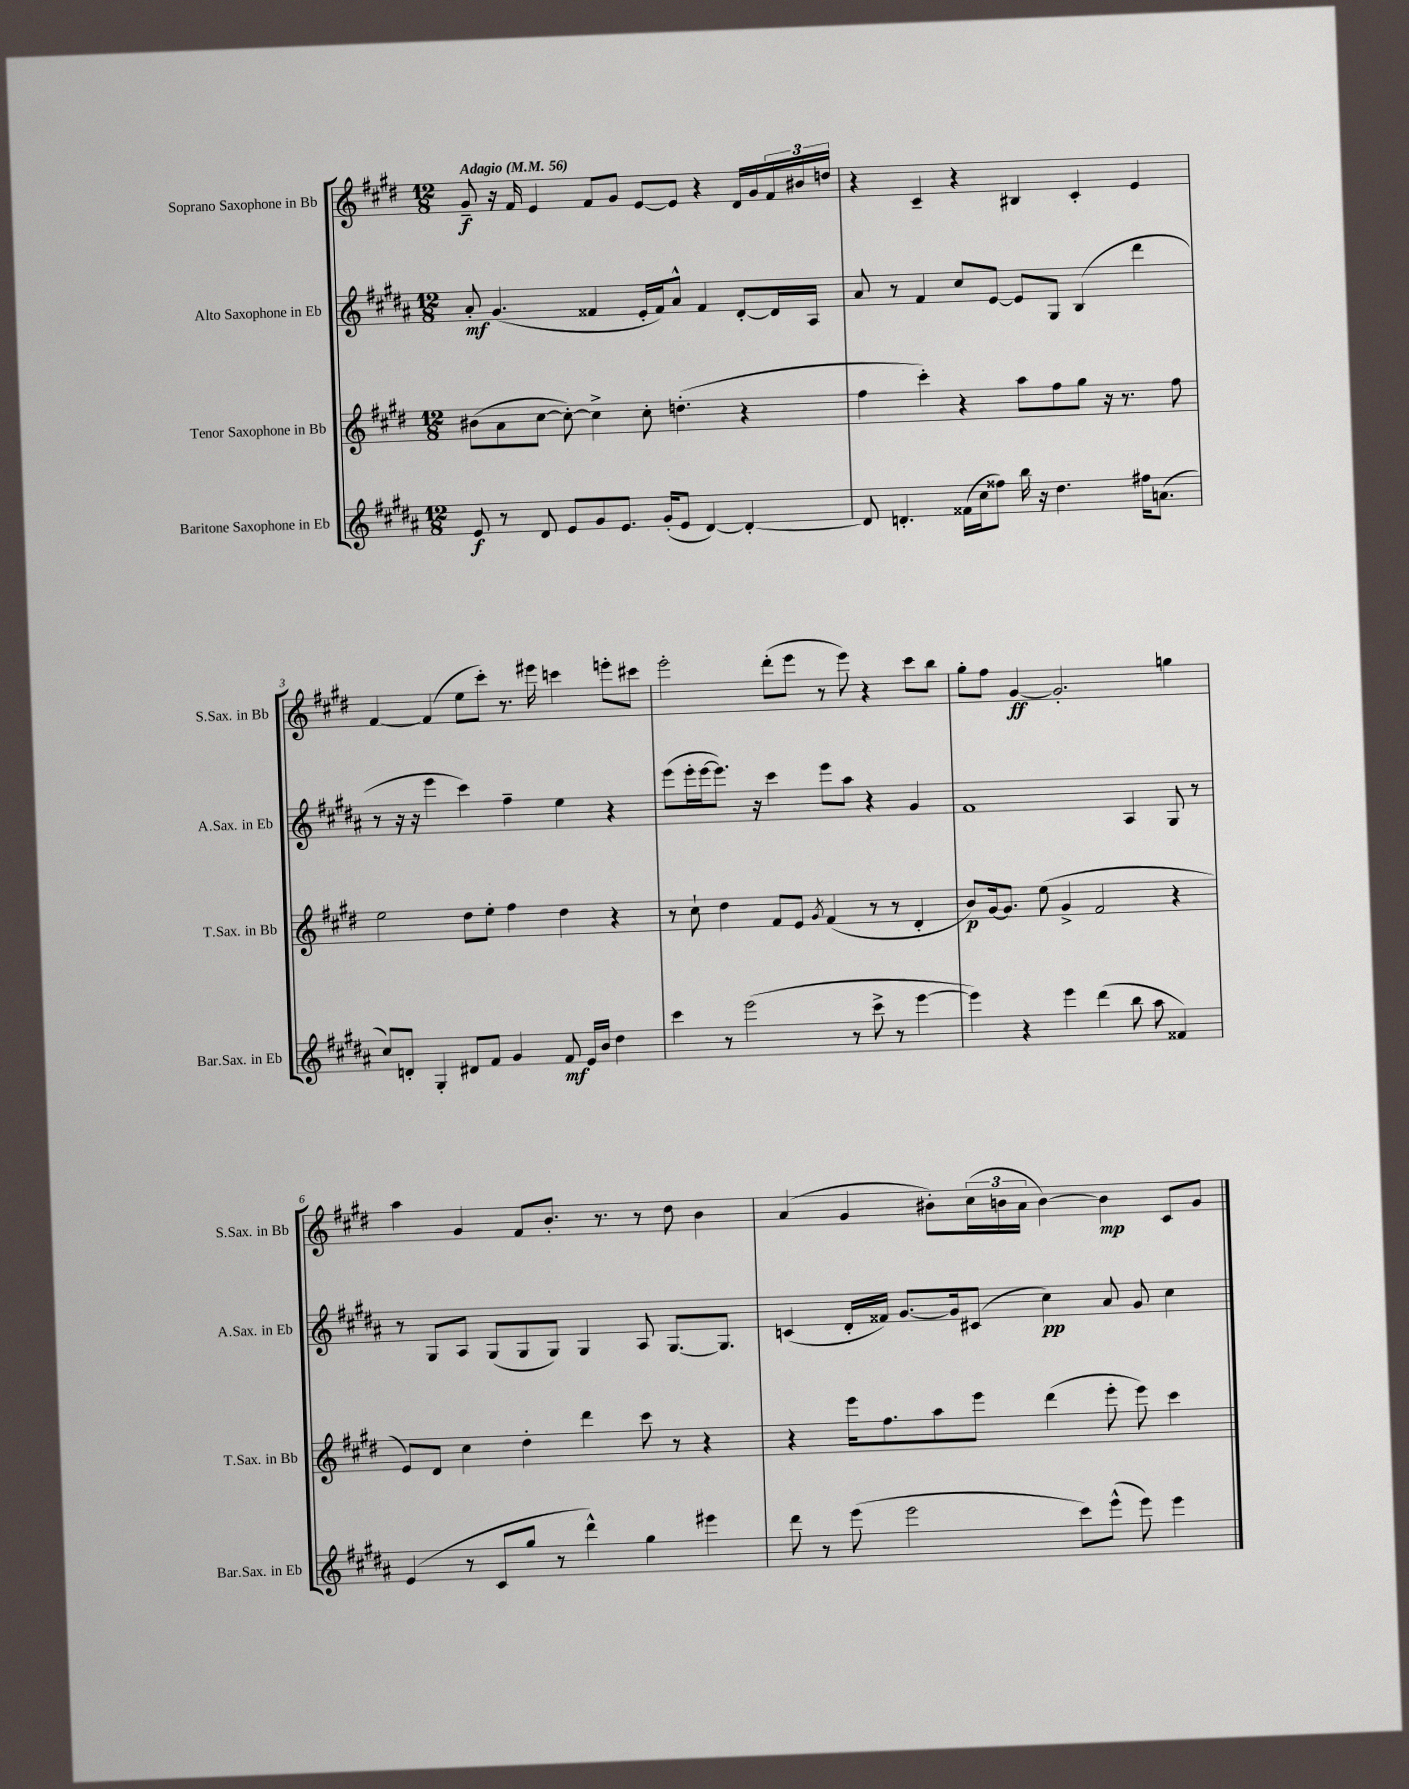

**kern	**kern	**kern	**kern
*staff4	*staff3	*staff2	*staff1
*clefG2	*clefG2	*clefG2	*clefG2
*k[f#c#g#d#a#]	*k[f#c#g#d#]	*k[f#c#g#d#a#]	*k[f#c#g#d#]
*M12/8	*M12/8	*M12/8	*M12/8
*MM56	*MM56	*MM56	*MM56
8e	(8b#	8a#'	8g#~
8r	8a	(4.g#	16r
.	.	.	16f#
8d#	[8cc#	.	4e
8e	8cc#'_)	.	.
8g#	4cc#^]	4f##	8f#
8.e	.	.	8g#
.	8cc#'	16e'	[8e
(16g#'	.	16f##)	.
8e	(4.dd'	8a#^^	8e]
[4d#)	.	4f##	4r
4d#'_	4r	[8d#'	16d#
.	.	.	16g#
.	.	16d#]	24f#
.	.	.	24b#
.	.	16A#	.
.	.	.	24dd
=	=	=	=
8d#]	4ff#	8a#	4r
4.d'	.	8r	.
.	4ccc#')	4f#	4c#~
(16f##	4r	8cc#	4r
16cc#	.	.	.
8ff##)	.	[8e	.
16bb	8aa	8e]	4B#
16r	.	.	.
4.dd#	8ff#	8G#	.
.	8gg#	(4B	4c#'
.	16r	.	.
.	8.r	.	.
16ff#	.	4ddd#	4e
(8.a	.	.	.
.	8ff#	.	.
=	=	=	=
8cc#)	2ee	8r	[4f#
8d'	.	16r	.
.	.	16r	.
4G#'	.	4eee	(4f#]
8d#	8dd#	4ccc#)	8ee
8f#	8ee'	.	8ccc#')
4g#	4ff#	4ff#~	8.r
.	.	.	16eee#
8f#	4dd#	4ee	4ccc
16e	.	.	.
16b	.	.	.
4dd#	4r	4r	8eee'
.	.	.	8ccc#
=	=	=	=
4ccc#	8r	(8eee	2eee'
.	8cc#`	16eee'	.
.	.	[16eee	.
8r	4dd#	8.eee])	.
(2eee	.	.	.
.	.	16r	.
.	8f#	4ccc#	(8ddd#'
.	8e	.	8eee
.	8qg#	.	.
.	(4f#	8eee	8r
8r	.	8aa#	8eee)
8ccc#^	8r	4r	4r
8r	8r	.	.
[4eee	4d#'	4g#	8ccc#
.	.	.	8bb
=	=	=	=
4eee])	8b)	1f#	8gg#'
.	[16g#	.	8ff#
.	8.g#]	.	.
4r	.	.	[4g#
.	(8ee	.	.
4eee	4g#^	.	2.g#']
(4ddd#	2f#	.	.
8bb	.	4A#	.
8aa#	.	.	.
4f##)	4r	8G#	4gg
.	.	8r	.
=	=	=	=
(4e	8e)	8r	4aa
.	8d#	8G#	.
8r	4cc#	8A#	4g#
8c#	.	(8G#	.
8gg#	4dd#'	8G#	8f#
8r	.	8G#)	8.b'
4ddd#^^)	4ddd#	4G#	.
.	.	.	8.r
4gg#	8ccc#	8A#	8r
.	8r	[8.G#	8dd#
4eee#	4r	.	4b
.	.	8.G#]	.
=	=	=	=
8ddd#	4r	(4c	(4a
8r	.	.	.
(8eee	16eee	16d#'	4g#
.	8.ff#	16f##)	.
2eee	.	[8.g#	.
.	8aa	.	8b#')
.	.	16g#]	.
.	8eee	(8c#	(24cc#
.	.	.	24b
.	.	.	24a
.	(4ddd#	4cc#)	[4b)
8ccc#)	.	.	.
(8eee^^	8eee'	8a#	4b]
8eee)	8eee)	8g#	.
4eee	4ccc#	4cc#	8c#
.	.	.	8g#
==	==	==	==
*-	*-	*-	*-
